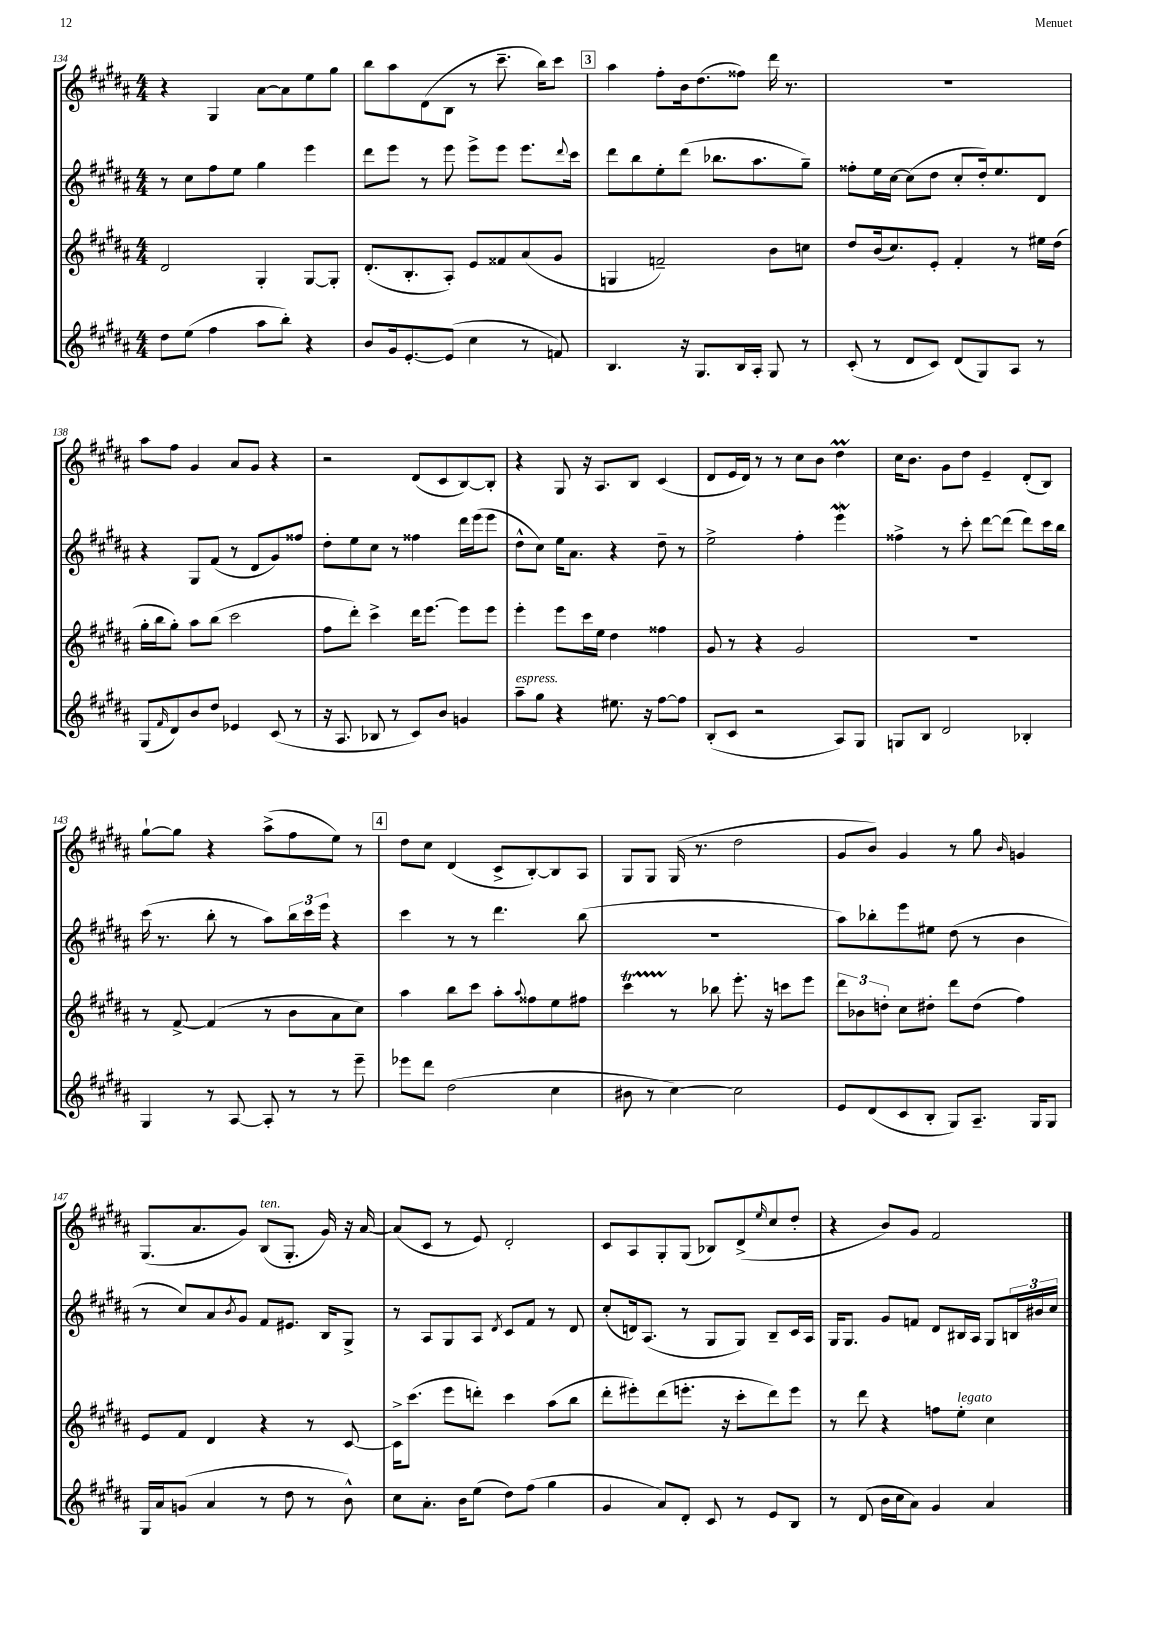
<<
\new StaffGroup <<
\new Staff = "s0" {
    \clef treble \key b \major \numericTimeSignature \time 4/4
    r4 gis4 ais'8~ ais'8 e''8 gis''8 |
    b''8 ais''8 dis'8( b8 r8 cis'''8.-- b''16) cis'''8 |
    \mark \markup { \box "3" } ais''4 fis''8-. b'16 dis''8.( fisis''8) dis'''16 r8. |
    R1 |
    ais''8 fis''8 gis'4 ais'8 gis'8 r4 |
    r2 dis'8( cis'8 b8~) b8-. |
    r4 gis8 r16 ais8. b8 cis'4( |
    dis'8 e'16 dis'16) r8 r8 cis''8 b'8 dis''4\prall |
    cis''16 b'8. gis'8 dis''8 e'4-- dis'8-.( b8) |
    gis''8~-! gis''8 r4 ais''8->( fis''8 e''8) r8 |
    \mark \markup { \box "4" } dis''8 cis''8 dis'4( cis'8-> b8~-.) b8 ais8 |
    gis8 gis8 gis16( r8. dis''2 |
    gis'8 b'8) gis'4 r8 gis''8 \grace { b'16 } g'4 |
    gis8.( ais'8. gis'8) b8^\markup { \italic "ten." }( gis8.-. gis'16) r16 ais'16~ |
    ais'8( cis'8 r8 e'8) dis'2-. |
    cis'8 ais8 gis8-. gis8( bes8) dis'8->( \grace { e''16 } cis''8 dis''8-. |
    r4 b'8) gis'8 fis'2 \bar "|." |
}
\new Staff = "s1" {
    \clef treble \key b \major \numericTimeSignature \time 4/4
    r8 cis''8 fis''8 e''8 gis''4 e'''4 |
    dis'''8 e'''8 r8 e'''8 e'''8-> e'''8 e'''8. \appoggiatura { dis'''8 } cis'''16 |
    \mark \markup { \box "3" } dis'''8 b''8 e''8-. dis'''8( bes''8. ais''8. gis''8--) |
    fisis''8-. e''16 cis''16~ cis''8( dis''8 cis''8-. dis''16-.) e''8. dis'8 |
    r4 gis8 fis'8( r8 dis'8 gis'8) fisis''8 |
    dis''8-. e''8 cis''8 r8 fisis''4 dis'''16 e'''16( e'''8 |
    dis''8-^ cis''8) e''16 ais'8. r4 dis''8-- r8 |
    e''2-> fis''4-. e'''4\mordent |
    fisis''4-> r8 cis'''8-. dis'''8~ dis'''8( dis'''8) cis'''16 b''16 |
    cis'''16( r8. b''8-. r8 ais''8) \tuplet 3/2 { b''16 cis'''16 e'''16 } r4 |
    \mark \markup { \box "4" } cis'''4 r8 r8 dis'''4. b''8( |
    R1 |
    ais''8) bes''8-. e'''8 eis''8 dis''8( r8 b'4 |
    r8 cis''8) ais'8 \acciaccatura { b'8 } gis'8 fis'8 eis'8. b16 gis8-> |
    r8 ais8 gis8 ais8 \acciaccatura { dis'8 } cis'8 fis'8 r8 dis'8 |
    cis''8-.( d'16) ais8.( r8 gis8 gis8) b8-- cis'16 ais16 |
    gis16 gis8. gis'8 f'8 dis'8 bis16 ais16 gis8 \tuplet 3/2 { b16 bis'16 cis''16 } \bar "|." |
}
\new Staff = "s2" {
    \clef treble \key b \major \numericTimeSignature \time 4/4
    dis'2 gis4-. gis8~ gis8-. |
    dis'8.-.( b8.-. ais8-.) e'8 fisis'8 ais'8( gis'8 |
    \mark \markup { \box "3" } g4 f'2--) b'8 c''8 |
    dis''8 b'16( cis''8.) e'8-. fis'4-. r8 eis''16 dis''16( |
    gis''16-. b''16 gis''8-.) ais''8 b''8( cis'''2 |
    fis''8 dis'''8-.) cis'''4-> dis'''16 e'''8.~ e'''8 e'''8 |
    e'''4-. e'''8 cis'''16 e''16 dis''4 fisis''4 |
    gis'8 r8 r4 gis'2 |
    R1 |
    r8 fis'8~-> fis'4( r8 b'8 ais'8 cis''8) |
    \mark \markup { \box "4" } ais''4 b''8 cis'''8 ais''8-. \appoggiatura { ais''8 } fisis''8 e''8 fis''8 |
    cis'''4\startTrillSpan r8\stopTrillSpan bes''8 e'''8.-. r16 c'''8 e'''8 |
    \tuplet 3/2 { dis'''8 bes'8 d''8-. } cis''8 dis''8-. dis'''8 dis''8( fis''4) |
    e'8 fis'8 dis'4 r4 r8 cis'8~ |
    cis'16-> cis'''8.( e'''8 d'''8-.) cis'''4 ais''8( b''8 |
    dis'''8-. eis'''8-.) dis'''8( e'''8.-. r16 cis'''8-. dis'''8) e'''8 |
    r8 dis'''8 r4 f''8 e''8-.^\markup { \italic "legato" } cis''4 \bar "|." |
}
\new Staff = "s3" {
    \clef treble \key b \major \numericTimeSignature \time 4/4
    dis''8 e''8( fis''4 ais''8 b''8-.) r4 |
    b'8 gis'16 e'8.~-. e'8( cis''4 r8 f'8) |
    \mark \markup { \box "3" } b4. r16 gis8. b16 ais16-. gis8 r8 |
    cis'8-.( r8 dis'8 cis'8) dis'8( gis8) ais8 r8 |
    gis8( \grace { fis'16 } dis'8) b'8 dis''8 ees'4 cis'8( r8 |
    r16 ais8. bes8 r8 cis'8) b'8 g'4 |
    ais''8--^\markup { \italic "espress." } gis''8 r4 eis''8. r16 fis''8~ fis''8 |
    b8-.( cis'8 r2 ais8) gis8 |
    g8 b8 dis'2 bes4-. |
    gis4 r8 ais8~ ais8-. r8 r8 e'''8-- |
    \mark \markup { \box "4" } ees'''8 dis'''8 dis''2( cis''4 |
    bis'8 r8 cis''4~) cis''2 |
    e'8 dis'8( cis'8 b8-. gis8) ais8.-- gis16 gis8 |
    gis16 ais'16 g'8( ais'4 r8 dis''8 r8 b'8-^) |
    cis''8 ais'8.-. b'16 e''8( dis''8) fis''8( gis''4 |
    gis'4 ais'8) dis'8-. cis'8 r8 e'8 b8 |
    r8 dis'8( b'16 cis''16 ais'8) gis'4 ais'4 \bar "|." |
}
>>
>>
\layout { \context { \Score currentBarNumber = #134 } }
